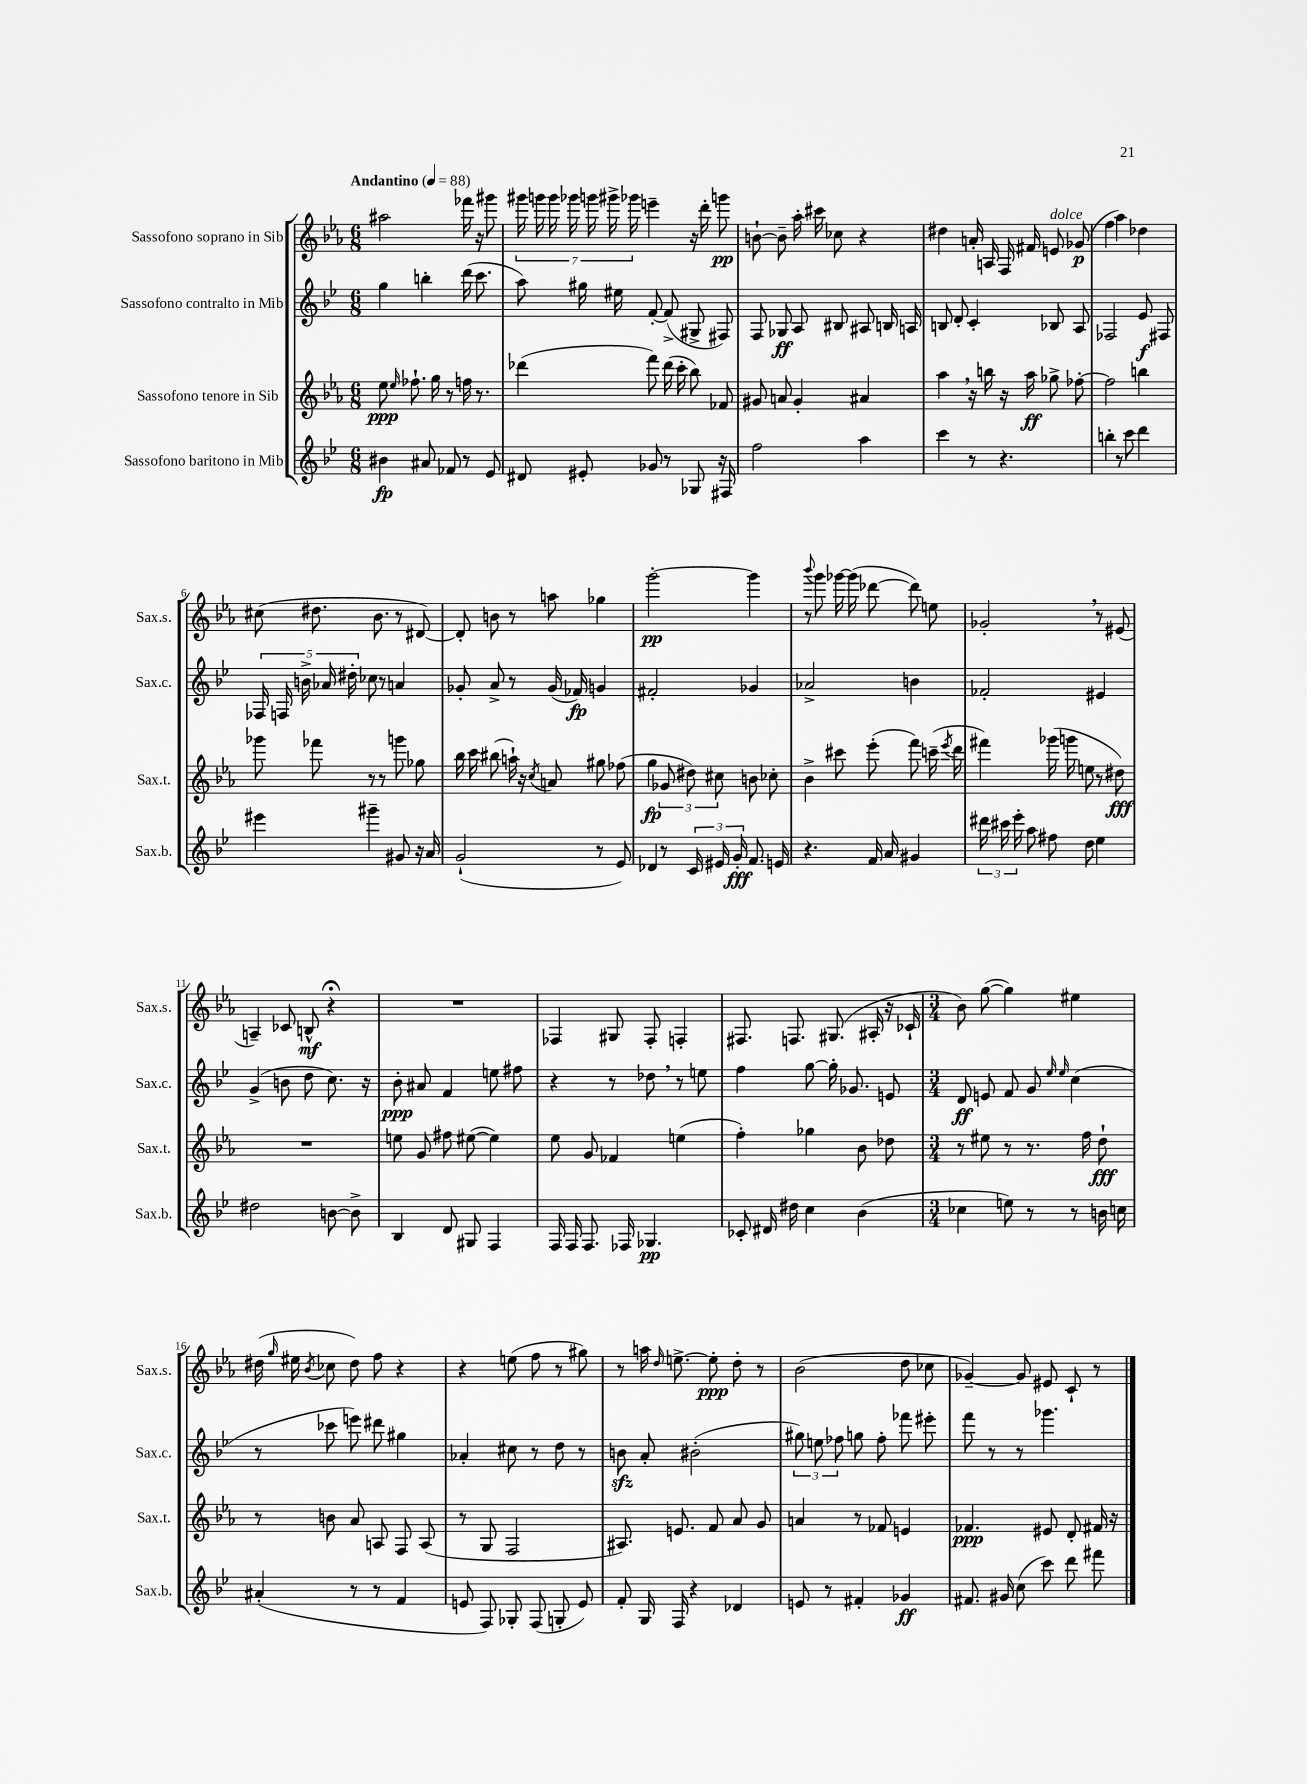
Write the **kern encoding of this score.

**kern	**dynam	**kern	**dynam	**kern	**dynam	**kern	**dynam
*part4	*part4	*part3	*part3	*part2	*part2	*part1	*part1
*staff4	*staff4	*staff3	*staff3	*staff2	*staff2	*staff1	*staff1
*I"Sassofono baritono in Mib	*	*I"Sassofono tenore in Sib	*	*I"Sassofono contralto in Mib	*	*I"Sassofono soprano in Sib	*
*I'Sax.b.	*	*I'Sax.t.	*	*I'Sax.c.	*	*I'Sax.s.	*
*clefG2	*	*clefG2	*	*clefG2	*	*clefG2	*
*k[b-e-]	*	*k[b-e-a-]	*	*k[b-e-]	*	*k[b-e-a-]	*
*M6/8	*	*M6/8	*	*M6/8	*	*M6/8	*
*MM88	*	*MM88	*	*MM88	*	*MM88	*
=1	=1	=1	=1	=1	=1	=1	=1
!	!	!	!	!	!	!LO:TX:a:B:t=Andantino	!
4b#X\	fp	8ee-\	ppp	4gg\	.	2aa#X\	.
.	.	16qqee-/	.	.	.	.	.
.	.	8.ff-X`\	.	.	.	.	.
8a#X/	.	.	.	4bbn'\	.	.	.
.	.	16gg\	.	.	.	.	.
8f-X/	.	8r	.	.	.	.	.
8r	.	16ffn\	.	(16ddd\	.	16fff-X\	.
.	.	8.r	.	8.ccc\	.	16r	.
8e-/	.	.	.	.	.	8ggg#X\	.
=2	=2	=2	=2	=2	=2	=2	=2
8d#X/	.	(4ddd-X\	.	8aa\)	.	28ggg#X\	.
.	.	.	.	.	.	28gggn\	.
.	.	.	.	.	.	28ggg\	.
.	.	.	.	.	.	28ggg-X\	.
8e#X'/	.	.	.	16gg#X\	.	.	.
.	.	.	.	.	.	28gggn\	.
.	.	.	.	.	.	28ggg#X^\	.
.	.	.	.	16ee#X\	.	.	.
.	.	.	.	.	.	28ggg-X\	.
8g-X/	.	8fff\)	.	[8f'/	.	4eeen~\	.
8r	.	(16ddd-\	.	(8f^/]	.	.	.
.	.	16ccc'\	.	.	.	.	.
8G-X/	.	8bb-\)	.	8G#X^/	.	16r	.
.	.	.	.	.	.	16ddd'\	.
16r	.	8f-X/	.	8F#X/)	.	8gggn\	pp
16F#X/	.	.	.	.	.	.	.
=3	=3	=3	=3	=3	=3	=3	=3
2ff\	.	8g#X/	.	8F/	.	[8bn`\	.
.	.	8an/	.	8G-X/	ff	8b~\]	.
.	.	4g#'/	.	8A/	.	16aa-'\	.
.	.	.	.	.	.	16ccc#X\	.
.	.	.	.	8B#X/	.	8cc-X\	.
4aa\	.	4a#X/	.	8A#X/	.	4r	.
.	.	.	.	16Bn/	.	.	.
.	.	.	.	16An/	.	.	.
=4	=4	=4	=4	=4	=4	=4	=4
4ccc\	.	4aa-,\	.	8Bn/	.	4dd#X\	.
.	.	.	.	8d'/	.	.	.
8r	.	16r	.	4c'/	.	16an'/	.
.	.	16bbn\	.	.	.	16An/	.
4.r	.	16r	.	.	.	16F/	.
.	.	16aa-\	ff	.	.	16f#X/	.
!	!	!	!	!	!	!LO:TX:a:i:t=dolce	!
.	.	8gg-X^\	.	8B-X/	.	8en/	.
.	.	[8ff-X'\	.	8A/	.	(8g-X/	p
=5	=5	=5	=5	=5	=5	=5	=5
4bbn'\	.	2ff-\]	.	2F-X/	.	4ff\	.
8r	.	.	.	.	.	4aa-\)	.
8ccc\	.	.	.	.	.	.	.
4ddd\	.	4bbn\	.	8e-/	f	4dd-X\	.
.	.	.	.	8F#X/	.	.	.
!!LO:LB:g=z
=6	=6	=6	=6	=6	=6	=6	=6
4eee#X\	.	8ggg-X\	.	20F-X/	.	(8cc#X\	.
.	.	.	.	20Fn/	.	.	.
.	.	.	.	20bn^\	.	.	.
.	.	8fff-X\	.	.	.	8.dd#X\	.
.	.	.	.	20a-X/	.	.	.
.	.	.	.	20dd#X'\	.	.	.
4ggg#X~\	.	8r	.	8cc-X\	.	.	.
.	.	.	.	.	.	8.b-\	.
.	.	8r	.	8r	.	.	.
8g#X/	.	8gggn\	.	4an/	.	8r	.
16r	.	8gg-X\	.	.	.	[8d#X/)	.
16a/	.	.	.	.	.	.	.
=7	=7	=7	=7	=7	=7	=7	=7
(2g`/	.	16bb-\	.	8g-X'/	.	8d#'/]	.
.	.	16ccc\	.	.	.	.	.
.	.	(8bb#X\	.	8a^/	.	8bn\	.
.	.	16aan`\)	.	8r	.	8r	.
.	.	16r	.	.	.	.	.
.	.	8qcc/	.	.	.	.	.
.	.	8an/	.	(16g-/	.	8aan\	.
.	.	.	.	16f-X/)	fp	.	.
8r	.	8gg#X\	.	4gn/	.	4gg-X\	.
8e-/)	.	(8ff-X\	.	.	.	.	.
=8	=8	=8	=8	=8	=8	=8	=8
4d-X/	.	4gg\	fp	2f#X'/	.	[2ggg'\	pp
8r	.	12g-X/	.	.	.	.	.
.	.	12dd#X\)	.	.	.	.	.
24c/	.	.	.	.	.	.	.
24e#X/	.	12cc#X\	.	.	.	.	.
24g'/	fff	.	.	.	.	.	.
8.f/	.	8bn\	.	4g-X/	.	4ggg\]	.
.	.	8cc-X'\	.	.	.	.	.
16en/	.	.	.	.	.	.	.
=9	=9	=9	=9	=9	=9	=9	=9
4.r	.	4b-^\	.	2a-X^/	.	8r	.
.	.	.	.	.	.	8qqbbb-/	.
.	.	.	.	.	.	8ggg\	.
.	.	8ccc#X\	.	.	.	[16ggg-X\	.
.	.	.	.	.	.	(16ggg-\]	.
16f/	.	(8eee-'\	.	.	.	[8ddd-X\	.
16a/	.	.	.	.	.	.	.
4g#X/	.	8fff\)	.	4bn\	.	8ddd-\])	.
.	.	(16cccn~\	.	.	.	8een\	.
.	.	8qeee-/	.	.	.	.	.
.	.	16ddd\	.	.	.	.	.
=10	=10	=10	=10	=10	=10	=10	=10
24ddd#X\	.	4fff#X\)	.	2f-X'/	.	2g-X',/	.
24ccc#X\	.	.	.	.	.	.	.
24eee-'\	.	.	.	.	.	.	.
8aa\	.	.	.	.	.	.	.
8ff#X\	.	(16ggg-X\	.	.	.	.	.
.	.	16gggn\	.	.	.	.	.
8dd\	.	8een\	.	.	.	.	.
4ee-\	.	8r	.	4e#X/	.	8r	.
.	.	8dd#X\)	fff	.	.	(8e#X/	.
!!LO:LB:g=z
=11	=11	=11	=11	=11	=11	=11	=11
2dd#X\	.	2.r	.	(4g^/	.	4An~/)	.
.	.	.	.	8bn\	.	8c-X/	.
.	.	.	.	8dd\	.	8Bn^^/	mf
[8bn\	.	.	.	8.cc\)	.	4r;<	.
8b^\]	.	.	.	.	.	.	.
.	.	.	.	16r	.	.	.
=12	=12	=12	=12	=12	=12	=12	=12
4B-/	.	8een\	.	8b-'\	ppp	2.r	.
.	.	8g/	.	8a#X/	.	.	.
8d/	.	8ff#X\	.	4f/	.	.	.
8G#X/	.	([8ee#X\	.	.	.	.	.
4F/	.	4ee#\])	.	8een\	.	.	.
.	.	.	.	8ff#X\	.	.	.
=13	=13	=13	=13	=13	=13	=13	=13
16F/	.	8ee-\	.	4r	.	4F-X/	.
16F/	.	.	.	.	.	.	.
8.F/	.	8g/	.	.	.	.	.
.	.	4f-X/	.	8r	.	8G#X/	.
16F-X/	.	.	.	.	.	.	.
4.G-X/	pp	.	.	8dd-X,\	.	8F-'/	.
.	.	(4een\	.	8r	.	4Fn'/	.
.	.	.	.	8een\	.	.	.
=14	=14	=14	=14	=14	=14	=14	=14
8c-X'/	.	4ff'\)	.	4ff\	.	8.F#X/	.
16d#X/	.	.	.	.	.	.	.
16dd#X\	.	.	.	.	.	8.Fn/	.
4cc\	.	4gg-X\	.	[8gg\	.	.	.
.	.	.	.	16gg'\]	.	(8.G#X/	.
.	.	.	.	8.g-X/	.	.	.
(4b-\	.	8b-\	.	.	.	.	.
.	.	.	.	.	.	16A#X'/	.
.	.	8dd-X\	.	8en/	.	16r	.
.	.	.	.	.	.	16c-X`/	.
=15	=15	=15	=15	=15	=15	=15	=15
*M3/4	*	*M3/4	*	*M3/4	*	*M3/4	*
4cc-X\	.	8r	.	8d/	ff	8b-\)	.
.	.	8ee#X\	.	8en/	.	([8gg\	.
8een\)	.	8r	.	8f/	.	4gg\])	.
8r	.	8.r	.	8g/	.	.	.
.	.	.	.	16qqee-/	.	.	.
.	.	.	.	16qqee-/	.	.	.
8r	.	.	.	(4cc\	.	4ee#X\	.
.	.	16ff\	.	.	.	.	.
16bn\	.	8dd`\	fff	.	.	.	.
16ccn\	.	.	.	.	.	.	.
!!LO:LB:g=z
=16	=16	=16	=16	=16	=16	=16	=16
(4a#X'/	.	8r	.	8r	.	(16dd#X\	.
.	.	.	.	.	.	16qqgg/	.
.	.	.	.	.	.	16ee#X\	.
.	.	.	.	.	.	8qb-/	.
.	.	8bn\	.	8ccc-X\	.	8cc-X\	.
8r	.	8a-/	.	8eeen\)	.	8dd#\)	.
8r	.	8An/	.	8ddd#X\	.	8ff\	.
4f/	.	8F/	.	4gg#X\	.	4r	.
.	.	(8A/	.	.	.	.	.
=17	=17	=17	=17	=17	=17	=17	=17
8en/	.	8r	.	4a-X'/	.	4r	.
8F/)	.	8G/	.	.	.	.	.
8G-X'/	.	2F/	.	8cc#X\	.	(8een\	.
(8F/	.	.	.	8r	.	8ff\	.
8Gn'/	.	.	.	8dd\	.	8r	.
8e/)	.	.	.	8r	.	8gg#X\)	.
=18	=18	=18	=18	=18	=18	=18	=18
8f'/	.	8.A#X/)	.	8bnzz\	.	8r	.
16G/	.	.	.	8a'/	.	16aan\	.
.	.	.	.	.	.	16qqdd/	.
16F/	.	8.en/	.	.	.	[8.een^\	.
4r	.	.	.	(2b#X'\	.	.	.
.	.	8f/	.	.	.	8ee'\]	ppp
4d-X/	.	8a-/	.	.	.	8dd'\	.
.	.	8g/	.	.	.	8r	.
=19	=19	=19	=19	=19	=19	=19	=19
8en/	.	4an/	.	12gg#X\)	.	(2b-\	.
.	.	.	.	12een\	.	.	.
8r	.	.	.	.	.	.	.
.	.	.	.	12ff-X\	.	.	.
4f#X'/	.	8r	.	8ggn\	.	.	.
.	.	8f-X/	.	8ff-'\	.	.	.
4g-X/	ff	4en/	.	8fff-X\	.	8dd\	.
.	.	.	.	8eee#X'\	.	8cc-X\	.
=20	=20	=20	=20	=20	=20	=20	=20
8.f#X/	.	4.f-X/	ppp	8fff\	.	[4g-X~/)	.
.	.	.	.	8r	.	.	.
16g#X/	.	.	.	.	.	.	.
(8cc\	.	.	.	8r	.	8g-/]	.
8ccc\)	.	8e#X/	.	4.ggg-X\	.	8e#X/	.
8ddd\	.	8d'/	.	.	.	8c`/	.
8fff#X\	.	16f#X/	.	.	.	8r	.
.	.	16r	.	.	.	.	.
==	==	==	==	==	==	==	==
*-	*-	*-	*-	*-	*-	*-	*-
